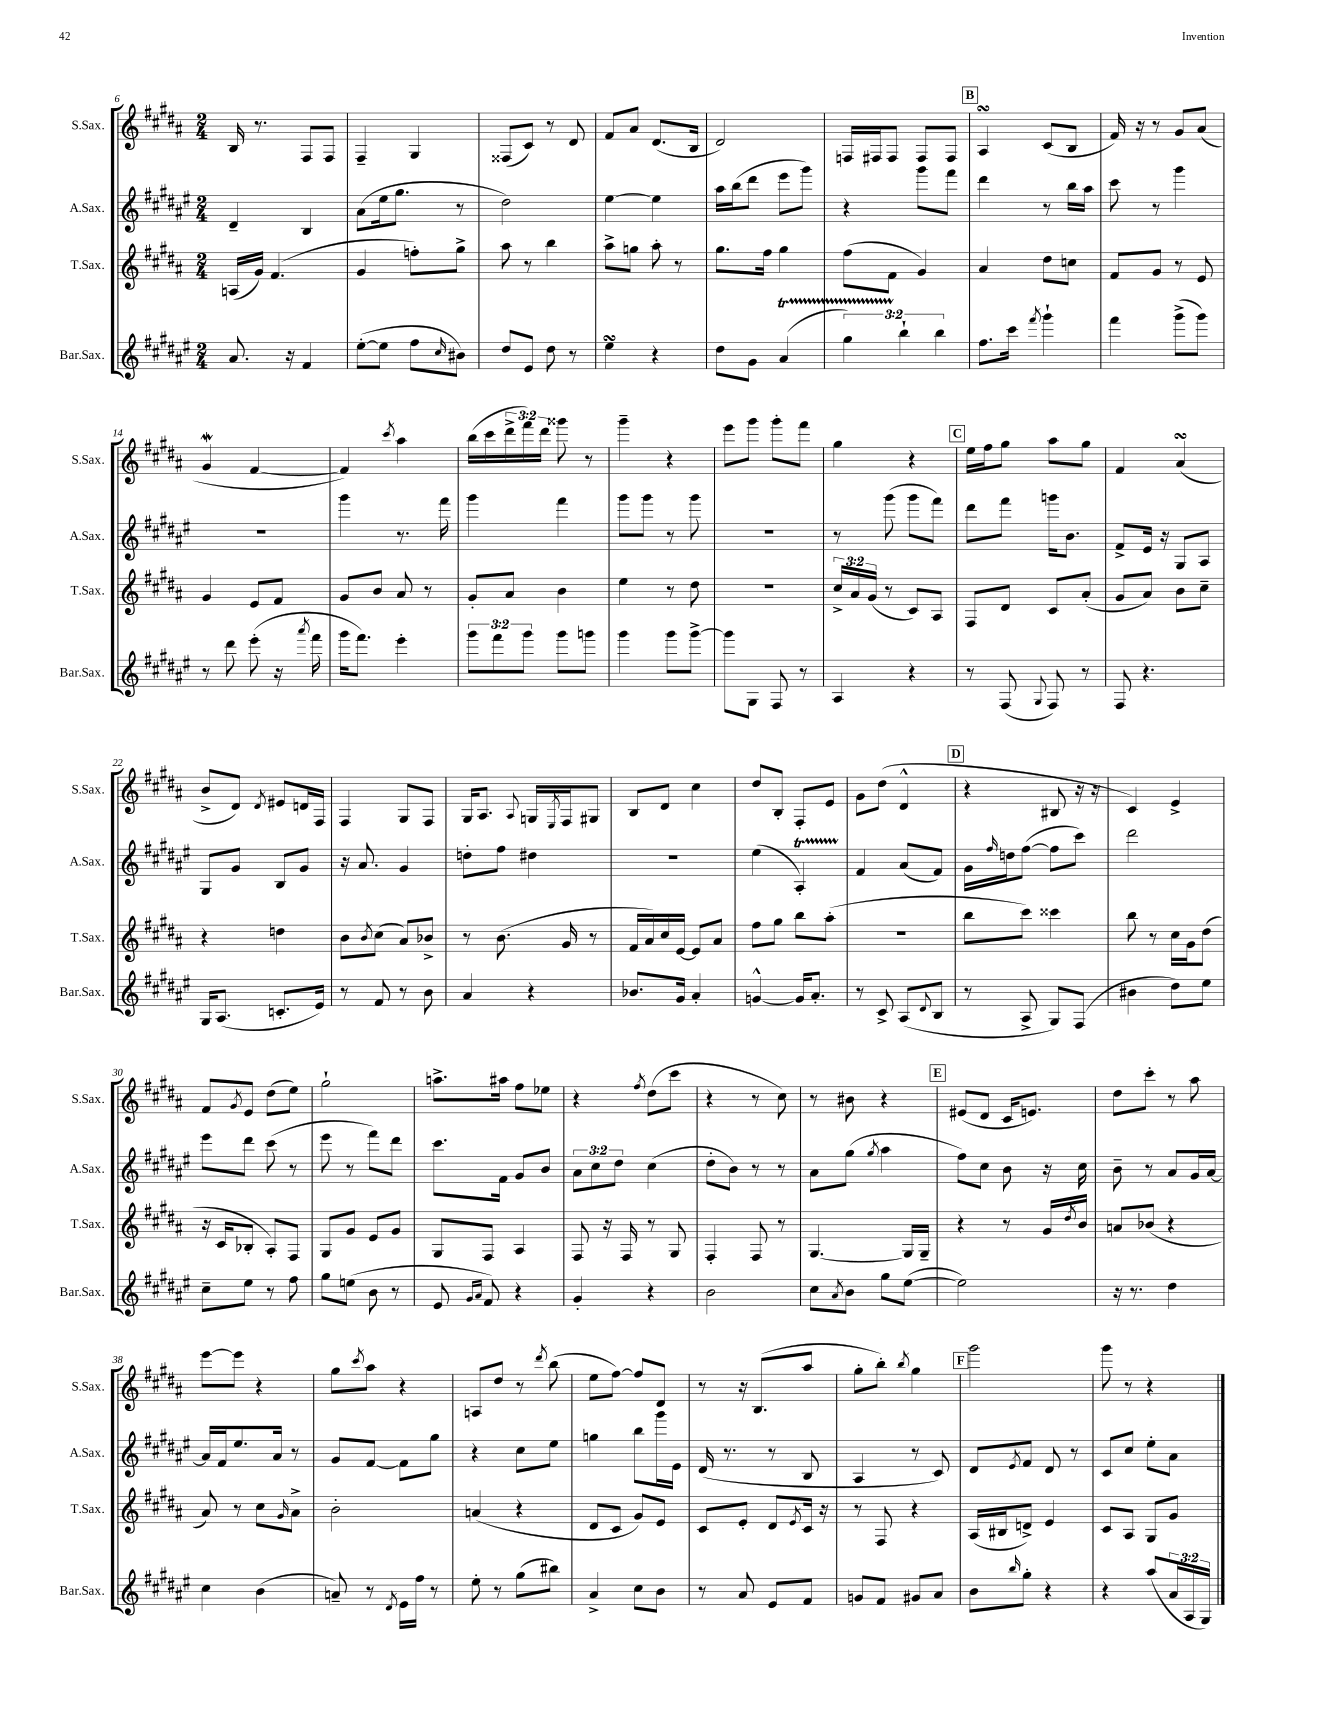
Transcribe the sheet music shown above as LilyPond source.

<<
\new StaffGroup <<
\new Staff = "s0" \with { instrumentName = "S.Sax." shortInstrumentName = "S.Sax." } {
    \clef treble \key b \major \numericTimeSignature \time 2/4 \override Staff.TupletNumber.text = #tuplet-number::calc-fraction-text
    b16 r8. fis8 fis8 |
    fis4-- gis4 |
    fisis8( cis'8) r8 dis'8 |
    fis'8 ais'8 dis'8.( b16 |
    dis'2) |
    f16 fis16 fis8 fis8 fis8 |
    \mark \markup { \box "B" } ais4\turn cis'8( b8 |
    fis'16) r16 r8 gis'8 ais'8( |
    gis'4\mordent fis'4~ |
    fis'4) \acciaccatura { cis'''8 } ais''4 |
    b''16( cis'''16 \tuplet 3/2 { dis'''16-> fis'''16) dis'''16 } gisis'''8 r8 |
    gis'''4-- r4 |
    e'''8 gis'''8 gis'''8-. fis'''8 |
    gis''4 r4 |
    \mark \markup { \box "C" } e''16 fis''16 gis''8 ais''8 gis''8 |
    fis'4 ais'4\turn( |
    b'8-> dis'8) \acciaccatura { dis'8 } eis'8 d'16 fis16 |
    fis4 gis8 fis8 |
    gis16 ais8. \appoggiatura { ais8 } g16 \acciaccatura { e8 } fis16 gis8 |
    b8 dis'8 cis''4 |
    dis''8 b8-. fis8-. e'8 |
    gis'8 dis''8( dis'4-^ |
    \mark \markup { \box "D" } r4 bis8 r16 r16 |
    cis'4) e'4-> |
    fis'8 \acciaccatura { gis'8 } e'8 dis''8( e''8) |
    gis''2-! |
    a''8.-> ais''16 fis''8 ees''8 |
    r4 \acciaccatura { fis''8 } dis''8( cis'''8 |
    r4 r8 cis''8) |
    r8 bis'8 r4 |
    \mark \markup { \box "E" } eis'8( dis'8 cis'16 e'8.) |
    dis''8 cis'''8-. r8 ais''8 |
    e'''8~ e'''8 r4 |
    gis''8 \acciaccatura { cis'''8 } ais''8 r4 |
    a8 dis''8 r8 \acciaccatura { dis'''8 } b''8( |
    e''8 fis''8~) fis''8 dis'8 |
    r8 r16 b8.( ais''8 |
    gis''8-. b''8-.) \acciaccatura { b''8 } gis''4 |
    \mark \markup { \box "F" } gis'''2 |
    gis'''8 r8 r4 \bar "|." |
}
\new Staff = "s1" \with { instrumentName = "A.Sax." shortInstrumentName = "A.Sax." } {
    \clef treble \key fis \major \numericTimeSignature \time 2/4 \override Staff.TupletNumber.text = #tuplet-number::calc-fraction-text
    dis'4-- b4 |
    ais'8( eis''16 gis''8. r8 |
    dis''2) |
    eis''4~ eis''4 |
    ais''16 b''16( dis'''8 eis'''8 gis'''8) |
    r4 gis'''8 fis'''8 |
    \mark \markup { \box "B" } dis'''4 r8 b''16 ais''16 |
    cis'''8 r8 gis'''4 |
    R2 |
    gis'''4 r8. fis'''16 |
    gis'''4 fis'''4 |
    gis'''8 gis'''8 r8 gis'''8 |
    R2 |
    r8 gis'''8( gis'''8 fis'''8) |
    \mark \markup { \box "C" } dis'''8 fis'''8 g'''16 b'8. |
    fis'8-> eis'16 r16 gis8 ais8 |
    gis8 gis'8 b8 gis'8 |
    r16 ais'8. gis'4 |
    d''8-. fis''8 dis''4 |
    R2 |
    eis''4( ais4-.\startTrillSpan) |
    fis'4\stopTrillSpan ais'8( fis'8) |
    \mark \markup { \box "D" } gis'16 \grace { fis''16 } d''16 fis''8~( fis''8 cis'''8) |
    dis'''2 |
    eis'''8 dis'''8 cis'''8( r8 |
    eis'''8 r8 fis'''8) dis'''8 |
    cis'''8. fis'16 gis'8 b'8 |
    \tuplet 3/2 { ais'8 cis''8 dis''8 } cis''4( |
    dis''8-. b'8) r8 r8 |
    ais'8 gis''8( \acciaccatura { gis''8 } ais''4 |
    \mark \markup { \box "E" } fis''8) cis''8 b'8 r16 cis''16 |
    b'8-- r8 ais'8 gis'16 ais'16~ |
    ais'16 fis'16 eis''8. ais'16 r8 |
    gis'8 fis'8~ fis'8 gis''8 |
    r4 cis''8 eis''8 |
    g''4 b''8 gis'''16 eis'16 |
    dis'16( r8. r8 b8 |
    ais4 r8 cis'8) |
    \mark \markup { \box "F" } dis'8 \acciaccatura { eis'8 } fis'8 dis'8 r8 |
    cis'8 cis''8 eis''8-. ais'8 \bar "|." |
}
\new Staff = "s2" \with { instrumentName = "T.Sax." shortInstrumentName = "T.Sax." } {
    \clef treble \key b \major \numericTimeSignature \time 2/4 \override Staff.TupletNumber.text = #tuplet-number::calc-fraction-text
    a16( gis'16) fis'4.( |
    gis'4 f''8-.) gis''8-> |
    ais''8 r8 b''4 |
    ais''8-> g''8 ais''8-. r8 |
    gis''8. fis''16 gis''4 |
    fis''8( fis'8 gis'4) |
    \mark \markup { \box "B" } ais'4 dis''8 c''8 |
    fis'8 gis'8 r8 e'8 |
    gis'4 e'8 fis'8 |
    gis'8 b'8 ais'8 r8 |
    gis'8-. ais'8 b'4 |
    e''4 r8 dis''8 |
    r2 |
    \tuplet 3/2 { cis''16-> ais'16 gis'16( } r8 cis'8) ais8 |
    \mark \markup { \box "C" } fis8 dis'8 cis'8 ais'8-.( |
    gis'8 ais'8) b'8 cis''8-- |
    r4 d''4 |
    b'8 \acciaccatura { b'8 } cis''8( ais'8) bes'8-> |
    r8 b'8.( gis'16 r8 |
    fis'16 ais'16) cis''16 e'16~ e'8 ais'8 |
    fis''8 gis''8 b''8 ais''8-.( |
    r2 |
    \mark \markup { \box "D" } b''8 cis'''8) cisis'''4 |
    b''8 r8 cis''16 gis'16 dis''8( |
    r16 cis'16 bes8-. ais8-.) fis8 |
    gis8 gis'8 e'8 gis'8 |
    gis8 fis8 ais4 |
    fis8 r16 fis16 r8 gis8 |
    fis4-. fis8 r8 |
    gis4.~ gis16 gis16-- |
    \mark \markup { \box "E" } r4 r8 gis'16 \acciaccatura { dis''8 } b'16 |
    a'8 bes'8( r4 |
    ais'8) r8 cis''8 \grace { gis'16 } ais'8-> |
    b'2-. |
    a'4( r4 |
    dis'8 cis'8 gis'8) e'8 |
    cis'8 e'8-. dis'8 \acciaccatura { e'8 } cis'16 r16 |
    r8 fis8 r4 |
    \mark \markup { \box "F" } ais16( bis16 d'8->) e'4 |
    cis'8 ais8 gis8 gis'8 \bar "|." |
}
\new Staff = "s3" \with { instrumentName = "Bar.Sax." shortInstrumentName = "Bar.Sax." } {
    \clef treble \key fis \major \numericTimeSignature \time 2/4 \override Staff.TupletNumber.text = #tuplet-number::calc-fraction-text
    ais'8. r16 fis'4 |
    eis''8~-.( eis''8 fis''8 \grace { cis''16 } bis'8) |
    dis''8 eis'8 dis''8 r8 |
    eis''4\turn r4 |
    dis''8 gis'8 ais'4\startTrillSpan( |
    \tuplet 3/2 { gis''4) b''4-!\stopTrillSpan b''4 } |
    \mark \markup { \box "B" } fis''8. cis'''16 \acciaccatura { fis'''8 } gis'''4-! |
    fis'''4 gis'''8->( gis'''8) |
    r8 dis'''8 eis'''8-.( r16 \acciaccatura { ais'''8 } fis'''16 |
    gis'''16 fis'''8.) eis'''4-. |
    \tuplet 3/2 { gis'''8 fis'''8 gis'''8 } gis'''8 g'''8 |
    gis'''4 gis'''8 gis'''8~-> |
    gis'''8 gis8 fis8 r8 |
    ais4 r4 |
    \mark \markup { \box "C" } r8 fis8( \appoggiatura { gis8 } fis8) r8 |
    fis8 r4. |
    gis16 ais8.( c'8.-. eis'16) |
    r8 fis'8 r8 b'8 |
    ais'4 r4 |
    bes'8. gis'16 ais'4-. |
    g'4~-^ g'16 ais'8.-. |
    r8 cis'8-> ais8( \appoggiatura { dis'8 } b8 |
    \mark \markup { \box "D" } r8 ais8-> gis8) fis8( |
    bis'4 dis''8) eis''8 |
    cis''8-- eis''8 r8 fis''8 |
    gis''8 e''8( b'8 r8 |
    eis'8 \grace { gis'16 ais'16 } fis'8) r4 |
    gis'4-. r4 |
    b'2 |
    cis''8 \acciaccatura { ais'8 } b'8 gis''8 eis''8~( |
    \mark \markup { \box "E" } eis''2) |
    r16 r8. dis''4 |
    cis''4 b'4( |
    a'8--) r8 \acciaccatura { dis'8 } eis'16 fis''16 r8 |
    eis''8-. r8 gis''8( bis''8) |
    ais'4-> cis''8 b'8 |
    r8 ais'8 eis'8 fis'8 |
    g'8 fis'8 gis'8 ais'8 |
    \mark \markup { \box "F" } b'8 \grace { b''16 } gis''8-. r4 |
    r4 ais''8( \tuplet 3/2 { ais'16 ais16 gis16) } \bar "|." |
}
>>
>>
\layout { \context { \Score currentBarNumber = #6 } }
